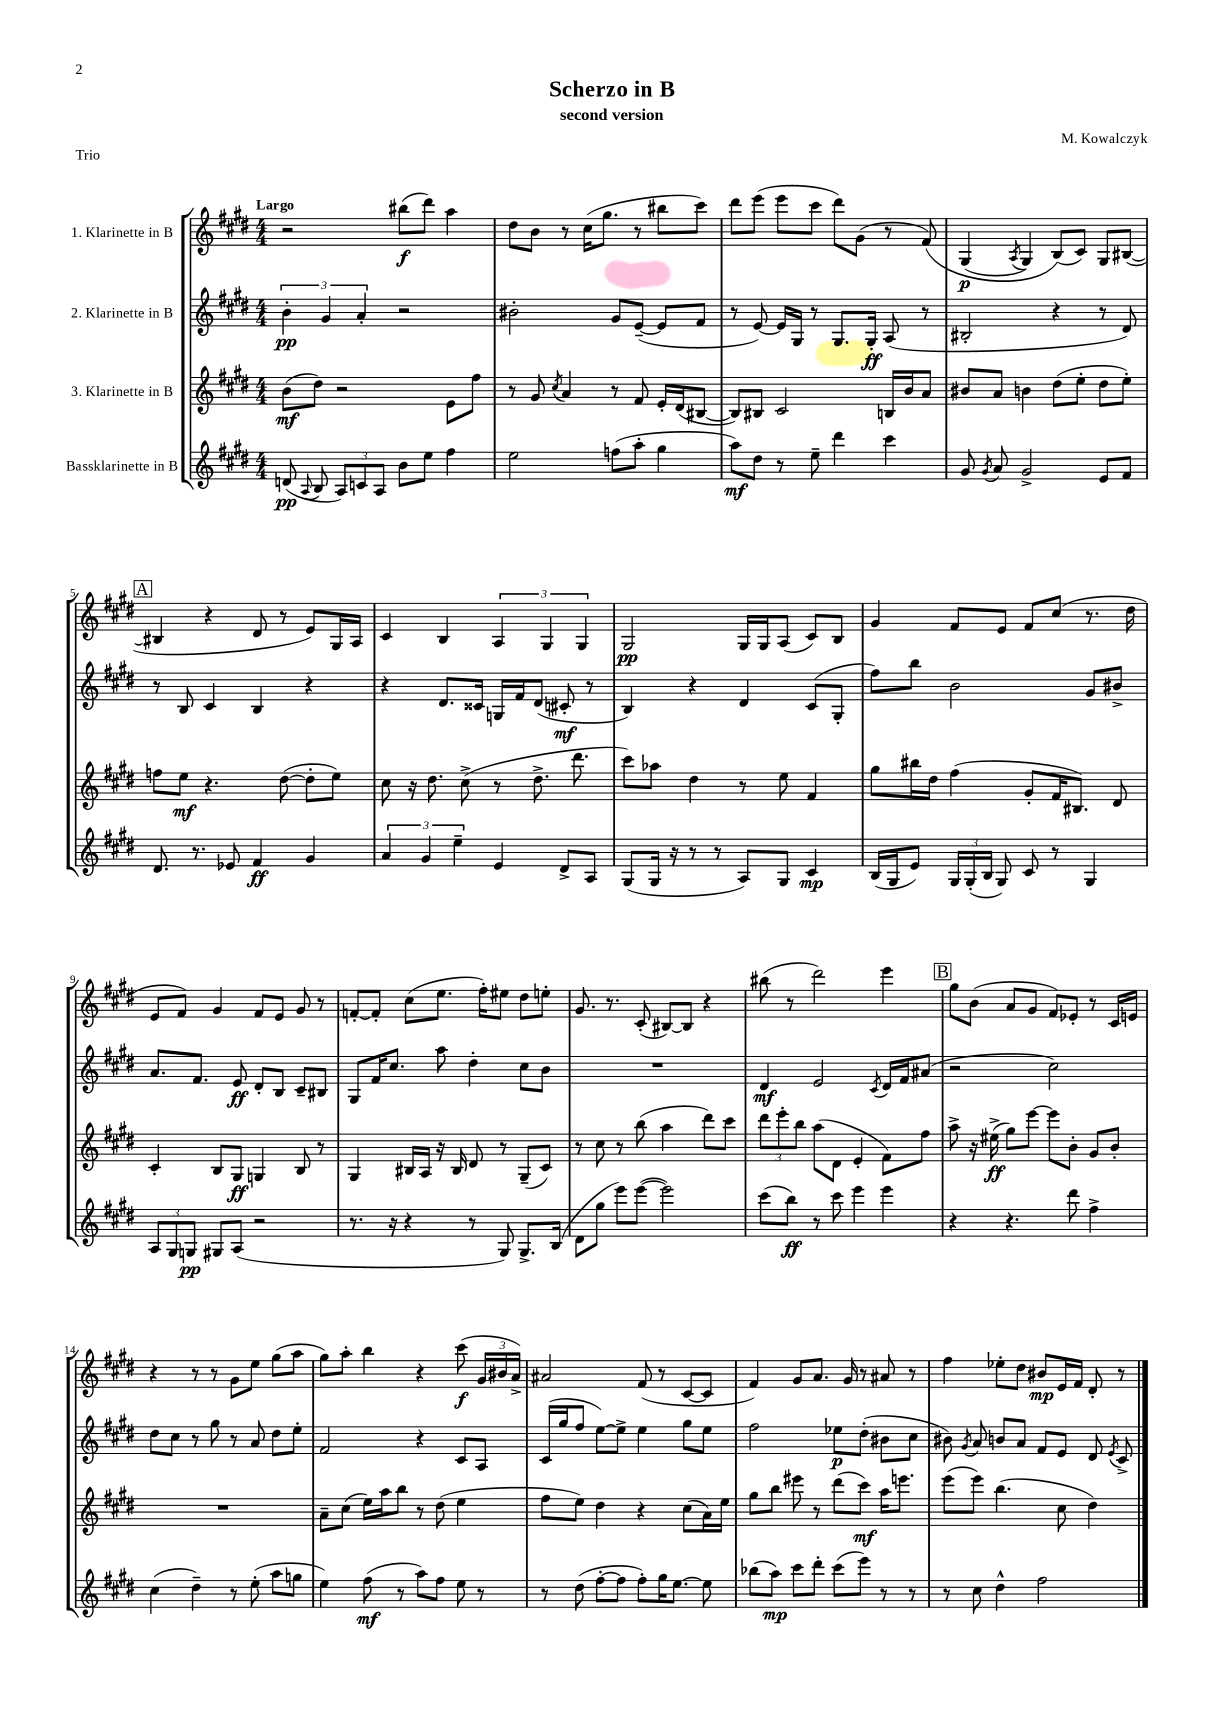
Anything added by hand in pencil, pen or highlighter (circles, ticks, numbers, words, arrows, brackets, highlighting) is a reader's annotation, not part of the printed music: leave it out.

**kern	**dynam	**kern	**dynam	**kern	**dynam	**kern	**dynam
*part4	*part4	*part3	*part3	*part2	*part2	*part1	*part1
*staff4	*staff4	*staff3	*staff3	*staff2	*staff2	*staff1	*staff1
*I"Bassklarinette in B	*	*I"3. Klarinette in B	*	*I"2. Klarinette in B	*	*I"1. Klarinette in B	*
*clefG2	*	*clefG2	*	*clefG2	*	*clefG2	*
*k[f#c#g#d#]	*	*k[f#c#g#d#]	*	*k[f#c#g#d#]	*	*k[f#c#g#d#]	*
*M4/4	*	*M4/4	*	*M4/4	*	*M4/4	*
=1	=1	=1	=1	=1	=1	=1	=1
!	!	!	!	!	!	!LO:TX:a:B:t=Largo	!
(8dn/	pp	(8b\L	mf	6b'\	pp	2r	.
8qqA/	.	.	.	.	.	.	.
8B/	.	8dd#\J)	.	.	.	.	.
.	.	.	.	6g#/	.	.	.
12A/L)	.	2r	.	.	.	.	.
12cn/	.	.	.	6a'/	.	.	.
12A/J	.	.	.	.	.	.	.
8b\L	.	.	.	2r	.	(8bb#X\L	f
8ee\J	.	.	.	.	.	8ddd#\J)	.
4ff#\	.	8e\L	.	.	.	4aa\	.
.	.	8ff#\J	.	.	.	.	.
=2	=2	=2	=2	=2	=2	=2	=2
2ee\	.	8r	.	2b#X'\	.	8dd#\L	.
.	.	8g#/	.	.	.	8b\J	.
.	.	8qcc#/	.	.	.	.	.
.	.	4a/	.	.	.	8r	.
.	.	.	.	.	.	(16cc#\KL	.
.	.	.	.	.	.	8.gg#\J	.
(8ffn\L	.	8r	.	8g#/L	.	.	.
8aa'\J	.	8f#/	.	([8e~/J	.	8r	.
4gg#\	.	16e'/LL	.	8e/L]	.	8bb#X\L	.
.	.	(16d#/J	.	.	.	.	.
.	.	[8B#X/J	.	8f#/J	.	8ccc#\J)	.
=3	=3	=3	=3	=3	=3	=3	=3
8aa\L)	mf	8B#/L])	.	8r	.	8ddd#\L	.
8dd#\J	.	8B#X/J	.	[8e/)	.	(8eee\J	.
8r	.	2c#/	.	16e/LL]	.	8eee\L	.
.	.	.	.	16G#/JJ	.	.	.
8ee~\	.	.	.	8r	.	8ccc#\J	.
4ddd#\	.	.	.	8.G#/L	.	8ddd#\L)	.
.	.	.	.	.	.	(8g#\J	.
.	.	.	.	16G#'/Jk	ff	.	.
4ccc#\	.	16Bn/LL	.	(8A/	.	8r	.
.	.	16b/J	.	.	.	.	.
.	.	8a/J	.	8r	.	(8f#/)	.
=4	=4	=4	=4	=4	=4	=4	=4
8g#/	.	8b#X/L	.	2B#X'/	.	(4G#/	p
8qg#/	.	.	.	.	.	.	.
8a/	.	8a/J	.	.	.	.	.
.	.	.	.	.	.	8qA/	.
2g#^/	.	4bn\	.	.	.	4G#/)	.
.	.	(8dd#\L	.	4r	.	(8B/L)	.
.	.	8ee'\J	.	.	.	8c#/J)	.
8e/L	.	8dd#\L	.	8r	.	8G#/L	.
8f#/J	.	8ee'\J)	.	8d#/)	.	([8B#X/J	.
!!LO:LB:g=z
!!LO:REH:place=s1:t=A
=5	=5	=5	=5	=5	=5	=5	=5
8.d#/	.	8ffn\L	.	8r	.	4B#X/]	.
.	.	8ee\J	mf	8B/	.	.	.
8.r	.	.	.	.	.	.	.
.	.	4.r	.	4c#/	.	4r	.
8e-X/	.	.	.	.	.	.	.
4f#/	ff	.	.	4B/	.	8d#/	.
.	.	([8dd#\	.	.	.	8r	.
4g#/	.	8dd#'\L]	.	4r	.	8e/L)	.
.	.	8ee\J)	.	.	.	16G#/L	.
.	.	.	.	.	.	16A/JJ	.
=6	=6	=6	=6	=6	=6	=6	=6
6a/	.	8cc#\	.	4r	.	4c#/	.
.	.	16r	.	.	.	.	.
6g#/	.	.	.	.	.	.	.
.	.	8.dd#\	.	.	.	.	.
.	.	.	.	8.d#/L	.	4B/	.
6ee~\	.	.	.	.	.	.	.
.	.	(8cc#^\	.	.	.	.	.
.	.	.	.	16c##X/Jk	.	.	.
4e/	.	8r	.	16Gn/LL	.	6A/	.
.	.	.	.	16f#/J	.	.	.
.	.	8.dd#^\	.	(8d#/J	.	.	.
.	.	.	.	.	.	6G#/	.
8d#^/L	.	.	.	8c#X'/	mf	.	.
.	.	8.ddd#\	.	.	.	.	.
.	.	.	.	.	.	6G#/	.
8A/J	.	.	.	8r	.	.	.
=7	=7	=7	=7	=7	=7	=7	=7
(8G#/L	.	8ccc#\L)	.	4B/)	.	2G#/	pp
16G#/Jk	.	8aa-X\J	.	.	.	.	.
16r	.	.	.	.	.	.	.
8r	.	4dd#\	.	4r	.	.	.
8r	.	.	.	.	.	.	.
8A/L)	.	8r	.	4d#/	.	16G#/LL	.
.	.	.	.	.	.	16G#/J	.
8G#/J	.	8ee\	.	.	.	(8A/J	.
4c#/	mp	4f#/	.	(8c#/L	.	8c#/L)	.
.	.	.	.	8G#'/J	.	8B/J	.
=8	=8	=8	=8	=8	=8	=8	=8
(16B/LL	.	8gg#\L	.	8ff#\L)	.	4g#/	.
16G#/J	.	.	.	.	.	.	.
8e/J)	.	16bb#X\L	.	8bb\J	.	.	.
.	.	16dd#\JJ	.	.	.	.	.
24G#/LL	.	(4ff#\	.	2b\	.	8f#/L	.
(24G#'/	.	.	.	.	.	.	.
24B/JJ	.	.	.	.	.	.	.
8G#/)	.	.	.	.	.	8e/J	.
8c#/	.	8g#'/L	.	.	.	8f#/L	.
8r	.	16f#/K	.	.	.	(8cc#/J	.
.	.	8.B#X/J)	.	.	.	.	.
4G#/	.	.	.	8g#/L	.	8.r	.
.	.	8d#/	.	8b#X^/J	.	.	.
.	.	.	.	.	.	16dd#\	.
!!LO:LB:g=z
=9	=9	=9	=9	=9	=9	=9	=9
12A/L	.	4c#'/	.	8.a/L	.	8e/L	.
12G#/	.	.	.	.	.	.	.
.	.	.	.	.	.	8f#/J)	.
12Gn/J	pp	.	.	.	.	.	.
.	.	.	.	8.f#/J	.	.	.
8G#X/L	.	8B/L	.	.	.	4g#/	.
(8A/J	.	8G#/J	ff	8e/	ff	.	.
2r	.	4Gn/	.	8d#'/L	.	8f#/L	.
.	.	.	.	8B/J	.	8e/J	.
.	.	8B/	.	8c#~/L	.	8g#/	.
.	.	8r	.	8B#X/J	.	8r	.
=10	=10	=10	=10	=10	=10	=10	=10
8.r	.	4G#/	.	8G#/L	.	[8fn'/L	.
.	.	.	.	16f#/K	.	8f'/J]	.
16r	.	.	.	8.cc#/J	.	.	.
4r	.	16B#X/LL	.	.	.	(8cc#\L	.
.	.	16A/JJ	.	.	.	.	.
.	.	16r	.	8aa\	.	8.ee\J	.
.	.	16B#/	.	.	.	.	.
8r	.	8d#/	.	4dd#'\	.	.	.
.	.	.	.	.	.	16ff#'\KL)	.
8G#/)	.	8r	.	.	.	8ee#X\J	.
8.G#^/L	.	(8G#~/L	.	8cc#\L	.	8dd#\L	.
.	.	8c#/J)	.	8b\J	.	8een'\J	.
(16B/Jk	.	.	.	.	.	.	.
=11	=11	=11	=11	=11	=11	=11	=11
8d#\L	.	8r	.	1r	.	8.g#/	.
8gg#\J	.	8cc#\	.	.	.	.	.
.	.	.	.	.	.	8.r	.
8eee\L)	.	8r	.	.	.	.	.
([8eee\J	.	(8bb\	.	.	.	(8c#'/	.
2eee\])	.	4aa\	.	.	.	[8B#X/L)	.
.	.	.	.	.	.	8B#/J]	.
.	.	8ddd#\L)	.	.	.	4r	.
.	.	8ccc#\J	.	.	.	.	.
=12	=12	=12	=12	=12	=12	=12	=12
(8ccc#\L	.	12ddd#\L	.	4d#/	mf	(8bb#X\	.
.	.	12eee'\	.	.	.	.	.
8bb\J)	ff	.	.	.	.	8r	.
.	.	12bb\J	.	.	.	.	.
8r	.	(8aa\L	.	2e/	.	2ddd#\)	.
8ccc#\	.	8d#\J	.	.	.	.	.
4eee\	.	4e'/	.	.	.	.	.
.	.	.	.	8qc#/	.	.	.
4eee\	.	8f#\L)	.	16d#/LL	.	4eee\	.
.	.	.	.	16f#/J	.	.	.
.	.	8ff#\J	.	(8a#X/J	.	.	.
!!LO:REH:place=s1:t=B
=13	=13	=13	=13	=13	=13	=13	=13
4r	.	8aa^\	.	2r	.	8gg#\L	.
.	.	16r	.	.	.	(8b\J	.
.	.	(16ee#X^\	ff	.	.	.	.
4.r	.	8gg#\L)	.	.	.	8a/L	.
.	.	[8eee\J	.	.	.	8g#/J	.
.	.	8eee\L]	.	2cc#\)	.	8f#/L)	.
8ddd#\	.	8b'\J	.	.	.	8e-X'/J	.
4ff#^\	.	8g#/L	.	.	.	8r	.
.	.	8b'/J	.	.	.	16c#/LL	.
.	.	.	.	.	.	16en/JJ	.
!!LO:LB:g=z
=14	=14	=14	=14	=14	=14	=14	=14
(4cc#\	.	1r	.	8dd#\L	.	4r	.
.	.	.	.	8cc#\J	.	.	.
4dd#~\)	.	.	.	8r	.	8r	.
.	.	.	.	8gg#\	.	8r	.
8r	.	.	.	8r	.	8g#\L	.
(8ee'\	.	.	.	8a/	.	8ee\J	.
8aa\L	.	.	.	8dd#\L	.	(8gg#\L	.
8ggn\J	.	.	.	8ee'\J	.	8aa\J	.
=15	=15	=15	=15	=15	=15	=15	=15
4ee\)	.	8a~\L	.	2f#/	.	8gg#\L)	.
.	.	(8cc#\J	.	.	.	8aa'\J	.
(8ff#\	mf	16ee\LL)	.	.	.	4bb\	.
.	.	16aa\J	.	.	.	.	.
8r	.	8bb\J	.	.	.	.	.
8aa\L)	.	8r	.	4r	.	4r	.
8ff#\J	.	(8dd#\	.	.	.	.	.
8ee\	.	4ee\	.	8c#/L	.	(8ccc#\	f
8r	.	.	.	8A/J	.	24g#/LL	.
.	.	.	.	.	.	24b#X/	.
.	.	.	.	.	.	24a^/JJ)	.
=16	=16	=16	=16	=16	=16	=16	=16
8r	.	8ff#\L	.	(16c#/LL	.	2a#X/	.
.	.	.	.	16gg#/J	.	.	.
(8dd#\	.	8ee\J)	.	8ff#/J	.	.	.
[8ff#'\L	.	4dd#\	.	[8ee\L)	.	.	.
8ff#\J]	.	.	.	8ee^\J]	.	.	.
8ff#'\L)	.	4r	.	4ee\	.	(8f#/	.
16gg#\K	.	.	.	.	.	8r	.
[8.ee\J	.	.	.	.	.	.	.
.	.	(8cc#\L	.	8gg#\L	.	[8c#/L	.
8ee\]	.	16a\L)	.	8ee\J	.	8c#/J]	.
.	.	16ee\JJ	.	.	.	.	.
=17	=17	=17	=17	=17	=17	=17	=17
(8bb-X\L	.	8gg#\L	.	2ff#\	.	4f#/)	.
8aa\J)	mp	8bb\J	.	.	.	.	.
8ccc#\L	.	8eee#X\	.	.	.	8g#/L	.
8ddd#'\J	.	8r	.	.	.	8.a/J	.
(8ccc#\L	.	(8ddd#\L	.	8ee-X\L	p	.	.
.	.	.	.	.	.	16g#/	.
8eee\J)	.	8ccc#\J)	mf	(8dd#'\J	.	8r	.
8r	.	16aa\KL	.	8b#X\L	.	8a#X/	.
.	.	8.eeen\J	.	.	.	.	.
8r	.	.	.	8cc#\J	.	8r	.
=18	=18	=18	=18	=18	=18	=18	=18
8r	.	(8eee\L	.	8b#X\)	.	4ff#\	.
.	.	.	.	8qg#/	.	.	.
8cc#\	.	8eee\J)	.	8a/	.	.	.
4dd#^^\	.	(4.bb\	.	8bn/L	.	8ee-X'\L	.
.	.	.	.	8a/J	.	8dd#\J	.
2ff#\	.	.	.	8f#/L	.	8b#X/L	mp
.	.	8cc#\	.	8e/J	.	16e/L	.
.	.	.	.	.	.	16f#/JJ	.
.	.	4dd#\)	.	8d#/	.	8d#'/	.
.	.	.	.	8qe/	.	.	.
.	.	.	.	8c#^/	.	8r	.
==	==	==	==	==	==	==	==
*-	*-	*-	*-	*-	*-	*-	*-
